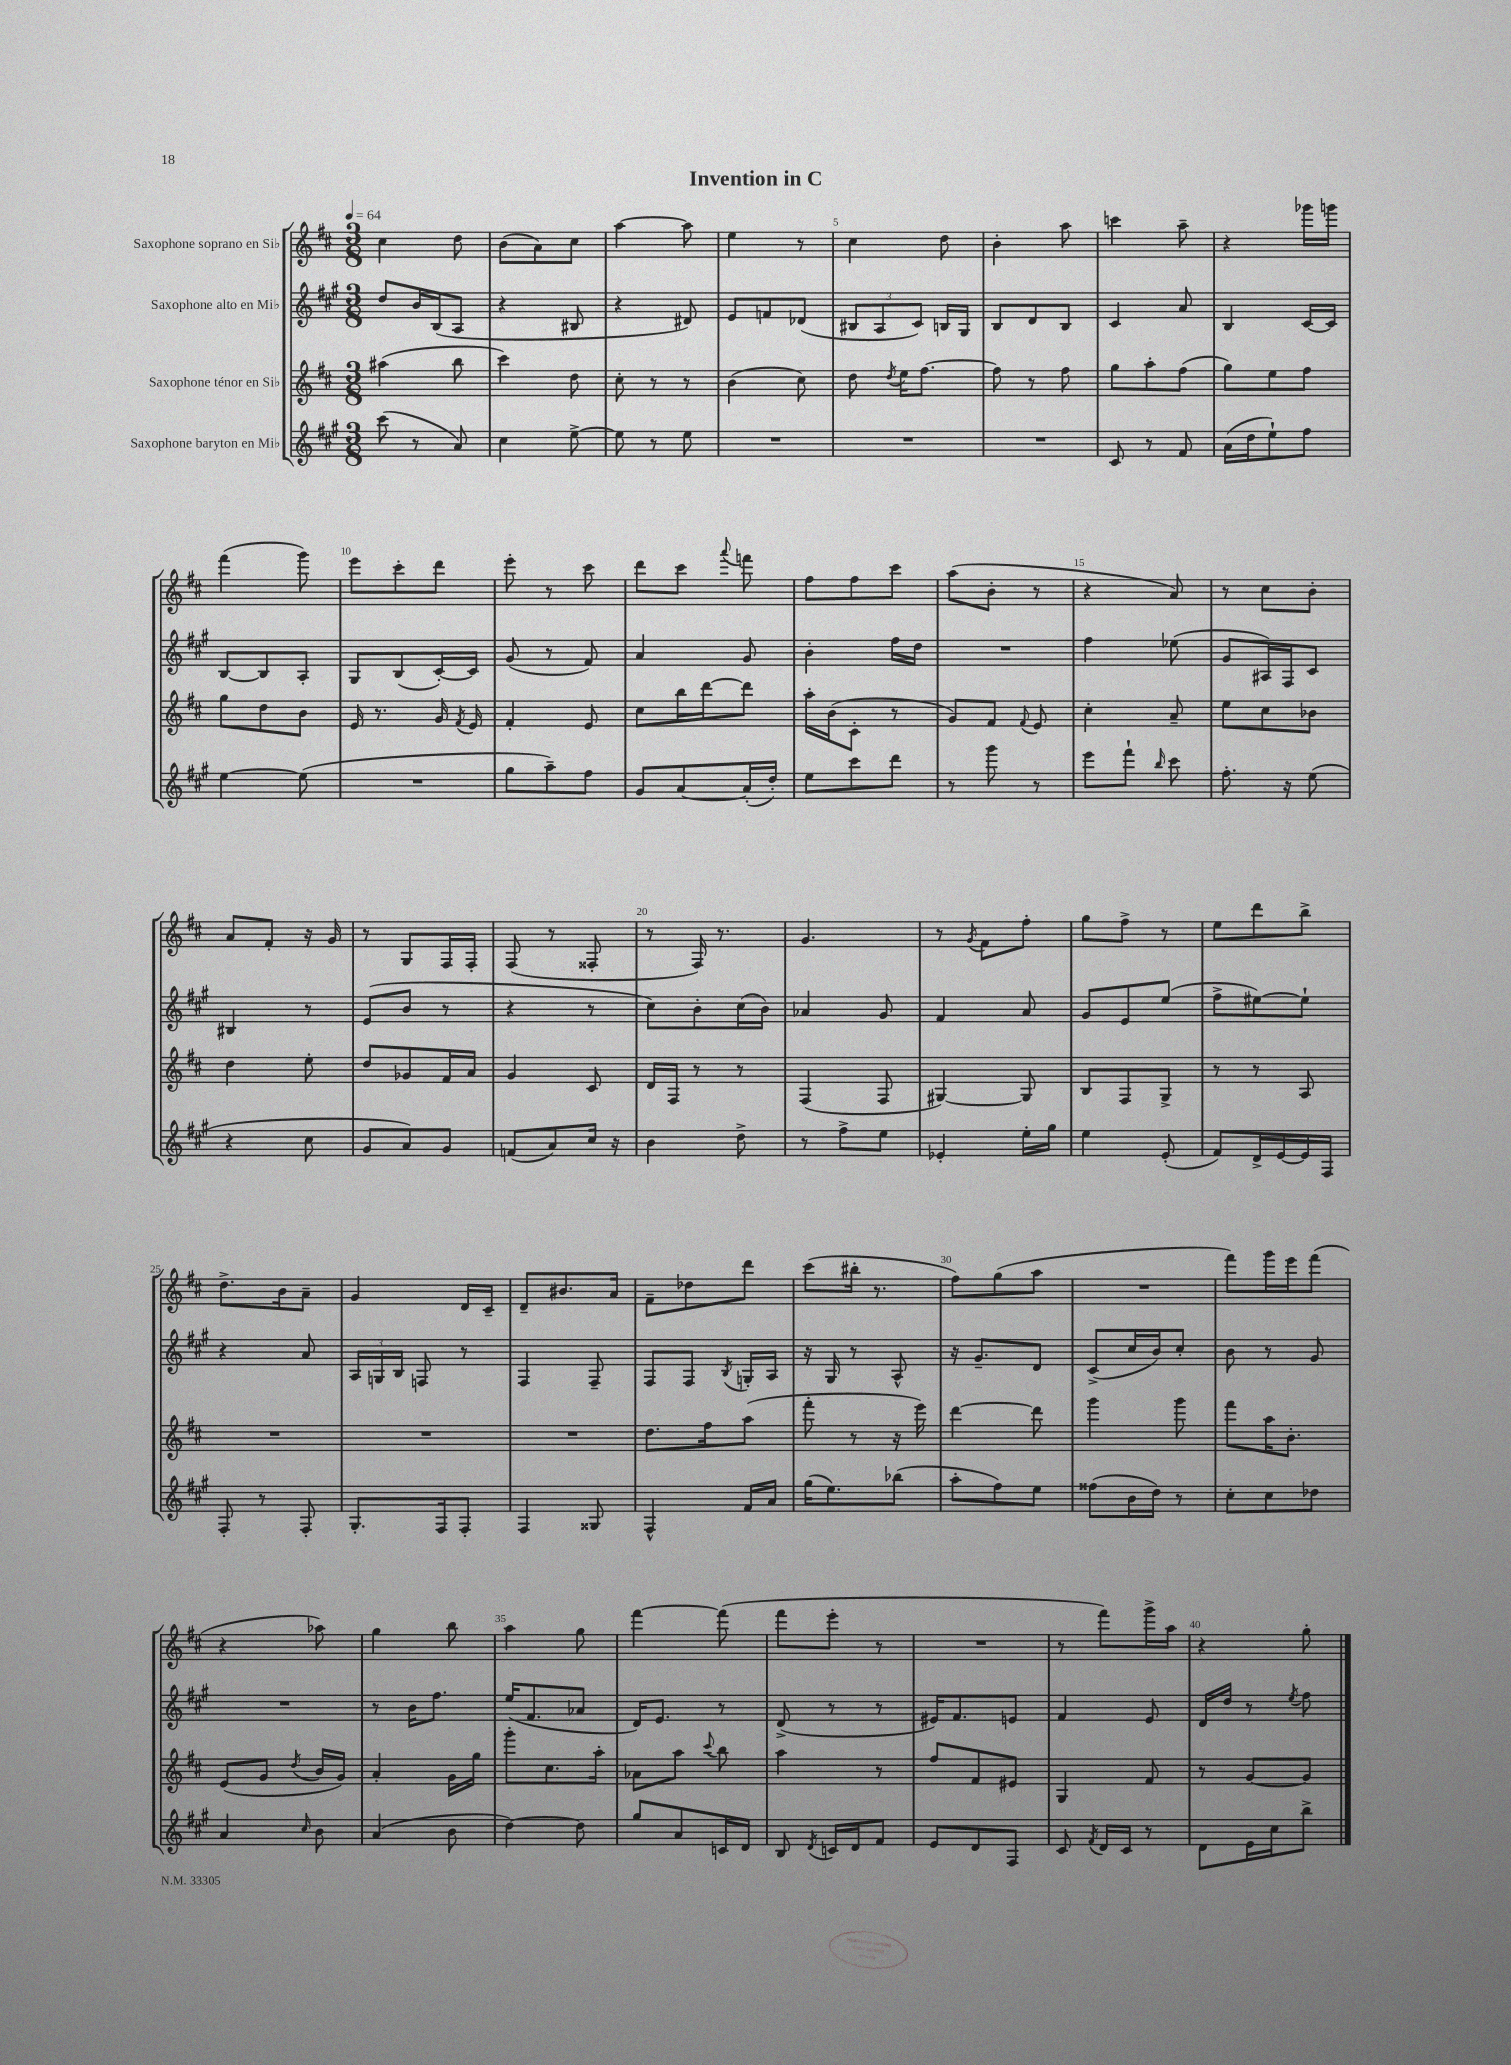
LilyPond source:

\header { title = "Invention in C" }
<<
\new StaffGroup <<
\new Staff = "s0" \with { instrumentName = "Saxophone soprano en Sib" } {
    \clef treble \key d \major \numericTimeSignature \time 3/8 \tempo 4 = 64
    \autoBeamOff cis''4 d''8 |
    b'8[( a'8) cis''8] |
    a''4~ a''8 |
    e''4 r8 |
    cis''4 d''8 |
    b'4-. a''8 |
    c'''4 a''8-- |
    r4 ges'''16[ g'''16] |
    fis'''4( g'''8) |
    e'''8[ cis'''8-. d'''8] |
    e'''8-. r8 cis'''8 |
    d'''8[ cis'''8] \appoggiatura { a'''8 } f'''8 |
    fis''8[ fis''8 cis'''8] |
    a''8[( b'8]-. r8 |
    r4 a'8) |
    r8 cis''8[ b'8]-. |
    a'8[ fis'8]-. r16 g'16 |
    r8 g8[ fis16 fis16]-. |
    fis8( r8 fisis8-. |
    r8 fis16) r8. |
    g'4. |
    r8 \acciaccatura { g'8 } fis'8[ fis''8]-. |
    g''8[ fis''8]-> r8 |
    e''8[ d'''8 b''8]-> |
    d''8.[-> b'16 a'8]-- |
    g'4 d'16[ cis'16]-- |
    d'8[-- bis'8. a'16] |
    fis'8[-- des''8 d'''8] |
    cis'''8[( bis''16]-. r8. |
    fis''8[) g''8( a''8] |
    R4. |
    fis'''8[) g'''16 e'''16 fis'''8]( |
    r4 aes''8) |
    g''4 b''8 |
    a''4 g''8 |
    fis'''4~ fis'''8( |
    fis'''8[ e'''8]-. r8 |
    R4. |
    r8 fis'''8[) g'''16-> a''16] |
    r4 g''8-. \bar "|." |
}
\new Staff = "s1" \with { instrumentName = "Saxophone alto en Mib" } {
    \clef treble \key a \major \numericTimeSignature \time 3/8
    \autoBeamOff d''8[ b'16 b16( a8] |
    r4 bis8 |
    r4 dis'8) |
    e'8[ f'8 des'8]( |
    \tuplet 3/2 { bis8[ a8 cis'8]) } b16[ gis16] |
    b8[ d'8 b8] |
    cis'4 a'8 |
    b4 cis'16[~ cis'16] |
    b8[~ b8 a8]-. |
    gis8[ b8( cis'16~-.) cis'16] |
    gis'8( r8 fis'8) |
    a'4 gis'8 |
    b'4-. fis''16[ d''16] |
    R4. |
    fis''4 ees''8( |
    gis'8[ ais16) fis16 cis'8] |
    bis4 r8 |
    e'8[( b'8] r8 |
    r4 r8 |
    cis''8[) b'8-. cis''16( b'16]) |
    aes'4 gis'8 |
    fis'4 a'8 |
    gis'8[ e'8 e''8]( |
    fis''8[-> eis''8~) eis''8]-! |
    r4 a'8 |
    \tuplet 3/2 { a16[ g16 b16] } f8 r8 |
    fis4 fis8-- |
    fis8[ fis8] \acciaccatura { b8 } g16[-. a16] |
    r16 gis16 r8 a8-^ |
    r16 gis'8.[-- d'8] |
    cis'8[->( cis''16 b'16) cis''8]-. |
    b'8 r8 gis'8 |
    R4. |
    r8 b'16[ fis''8.] |
    e''16[( fis'8. aes'8] |
    d'16[) e'8.] r8 |
    d'8->( r8 r8 |
    eis'16[) fis'8. e'8] |
    fis'4 e'8 |
    d'16[ d''16] r8 \acciaccatura { e''8 } fis''8 \bar "|." |
}
\new Staff = "s2" \with { instrumentName = "Saxophone ténor en Sib" } {
    \clef treble \key d \major \numericTimeSignature \time 3/8
    \autoBeamOff ais''4( b''8 |
    cis'''4) d''8 |
    cis''8-. r8 r8 |
    b'4( cis''8) |
    d''8 \acciaccatura { d''8 } e''16[ fis''8.]~ |
    fis''8 r8 fis''8 |
    g''8[ a''8-. fis''8]( |
    g''8[) e''8 fis''8] |
    g''8[ d''8 b'8] |
    e'16 r8. g'16 \acciaccatura { fis'8 } e'16 |
    fis'4-. e'8 |
    cis''8[ b''16 d'''16~ d'''8] |
    a''16[-. b'16( cis'8]-. r8 |
    g'8[) fis'8] \appoggiatura { fis'8 } e'8 |
    cis''4-. a'8-- |
    e''8[ cis''8 bes'8] |
    d''4 e''8-. |
    d''8[ ges'8 fis'16 a'16] |
    g'4 cis'8 |
    d'16[ fis16] r8 r8 |
    fis4( fis8 |
    gis4~) gis8 |
    b8[ fis8 g8]-> |
    r8 r8 a8 |
    R4. |
    R4. |
    R4. |
    d''8.[ fis''16 a''8]( |
    fis'''8-. r8 r16 e'''16) |
    d'''4~ d'''8 |
    g'''4 g'''8 |
    fis'''8[ a''16 b'8.]-. |
    e'8[( g'8] \acciaccatura { d''8 } b'16[ g'16]) |
    a'4-. g'16[ g''16] |
    g'''8[-. cis''8. a''16]-. |
    aes'8[ a''8] \appoggiatura { cis'''8 } b''8 |
    a''4 r8 |
    fis''8[ fis'8 eis'8] |
    g4 fis'8 |
    r8 g'8[~ g'8] \bar "|." |
}
\new Staff = "s3" \with { instrumentName = "Saxophone baryton en Mib" } {
    \clef treble \key a \major \numericTimeSignature \time 3/8
    \autoBeamOff cis'''8( r8 a'8) |
    cis''4 e''8~-> |
    e''8 r8 e''8 |
    R4. |
    R4. |
    R4. |
    cis'8 r8 fis'8 |
    a'16[( d''16 e''8-!) fis''8] |
    e''4~ e''8( |
    R4. |
    gis''8[ a''8--) fis''8] |
    gis'8[ a'8~ a'16-.( d''16]-.) |
    e''8[ cis'''8 d'''8] |
    r8 gis'''8 r8 |
    e'''8[ fis'''8]-! \grace { b''16 } cis'''8 |
    fis''8.-. r16 e''8( |
    r4 cis''8 |
    gis'8[ a'8) gis'8] |
    f'8[( a'8) cis''16] r16 |
    b'4 d''8-> |
    r8 fis''8[-> e''8] |
    ees'4-. e''16[-. gis''16] |
    e''4 e'8-.( |
    fis'8[) d'16-> e'16~ e'16 fis16] |
    fis8-. r8 fis8-. |
    gis8.[-. fis16 fis8]-. |
    fis4 gisis8 |
    fis4-^ fis'16[ a'16] |
    gis''16[( e''8.) bes''8]( |
    a''8[-. fis''8) e''8] |
    fisis''8[( b'16 d''16]) r8 |
    cis''8[-. cis''8 des''8] |
    a'4 \grace { cis''16 } b'8 |
    a'4( b'8 |
    d''4~) d''8 |
    gis''8[ a'8 c'16 d'16] |
    b8 \acciaccatura { d'8 } c'16[ d'16 fis'8] |
    e'8[ d'8 fis8] |
    cis'8 \acciaccatura { fis'8 } d'16[ cis'16] r8 |
    d'8[ e'16 cis''16 b''8]-> \bar "|." |
}
>>
>>
\layout { \context { \Score \override BarNumber.break-visibility = ##(#f #t #t) barNumberVisibility = #(every-nth-bar-number-visible 5) } }
